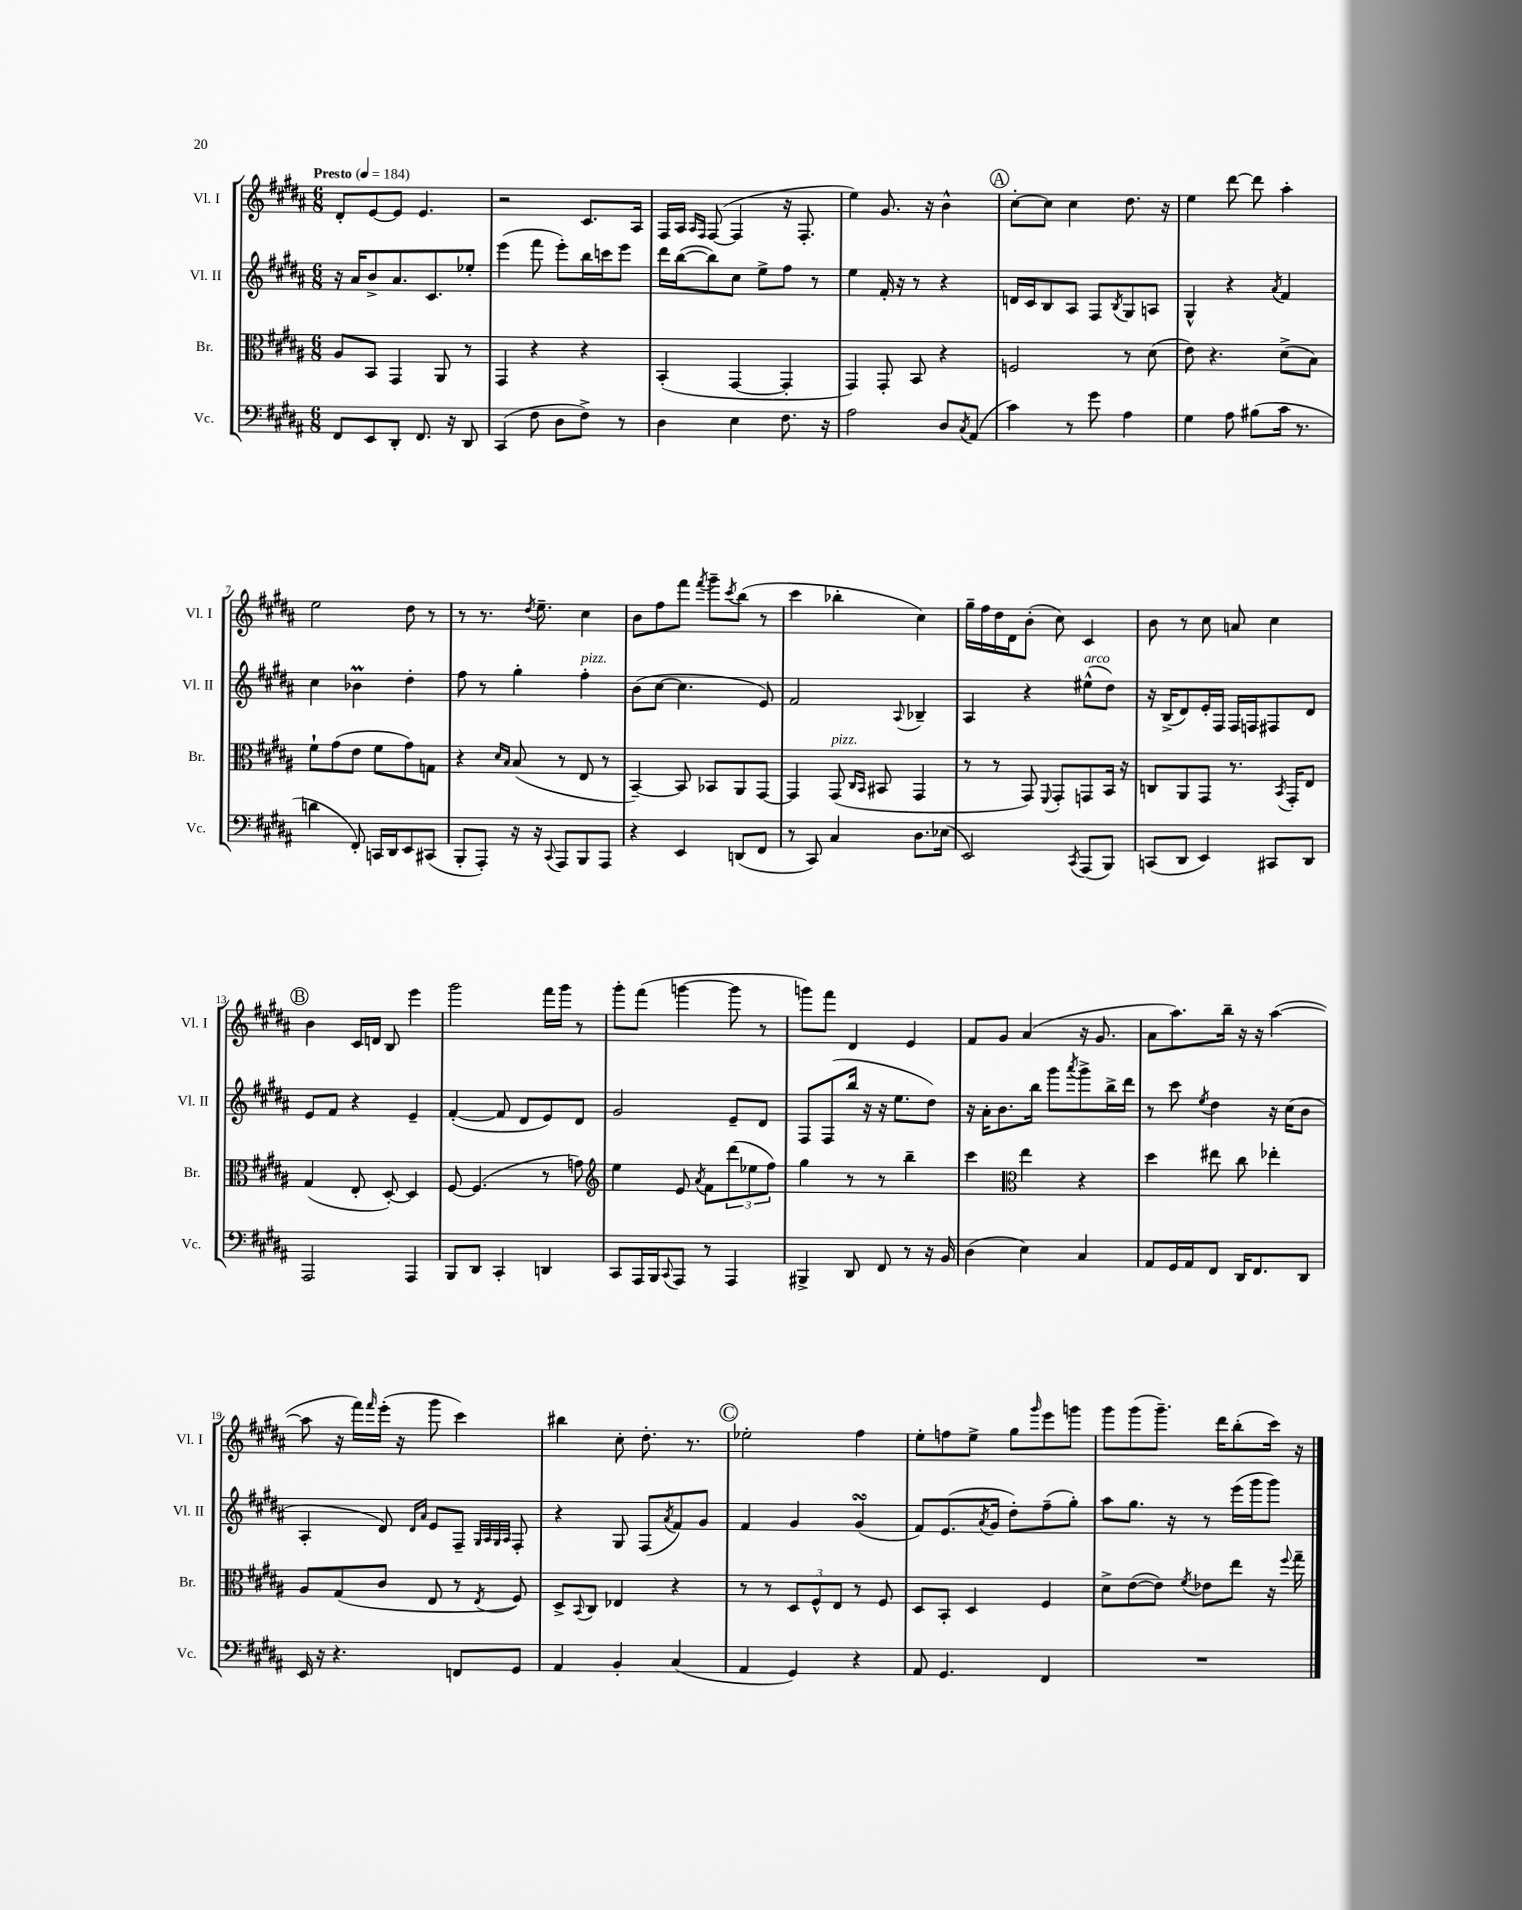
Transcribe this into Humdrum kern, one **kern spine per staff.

**kern	**kern	**kern	**kern
*part4	*part3	*part2	*part1
*staff4	*staff3	*staff2	*staff1
*I"Vc.	*I"Br.	*I"Vl. II	*I"Vl. I
*I'Vc.	*I'Br.	*I'Vl. II	*I'Vl. I
*clefF4	*clefC3	*clefG2	*clefG2
*k[f#c#g#d#a#]	*k[f#c#g#d#a#]	*k[f#c#g#d#a#]	*k[f#c#g#d#a#]
*M6/8	*M6/8	*M6/8	*M6/8
*MM184	*MM184	*MM184	*MM184
=1	=1	=1	=1
!	!	!	!LO:TX:a:B:t=Presto
8FF#/L	8A#/L	16r	8d#'/L
.	.	16a#/KL	.
8EE/	8BB/J	8b^/	[8e/
8DD#'/J	4GG#/	8.a#/	8e/J]
8.FF#/	.	.	4.e/
.	.	8.c#/	.
.	8AA#/	.	.
16r	.	.	.
8DD#/	8r	8ee-X'/J	.
=2	=2	=2	=2
(4CC#/	4GG#/	(4eee\	2r
8F#\	4r	8fff#\	.
8D#\L	.	8eee'\L)	.
8F#^\J)	4r	16bb\L	8.c#/L
.	.	16cccn\J	.
8r	.	8eee\J	.
.	.	.	16A#/Jk
=3	=3	=3	=3
4D#\	(4BB'/	16ddd#\LL	16F#/LL
.	.	([16bb\J	16A#/JJ
.	.	.	16qqA#/LL
.	.	.	16qqF#/JJ
.	.	8bb\])	([8F#/
4E\	[4GG#/	8cc#\J	4F#/]
.	.	8ee^\L	.
8.F#\	4GG#'/]	8ff#\J	16r
.	.	.	8.F#'/
.	.	8r	.
16r	.	.	.
=4	=4	=4	=4
2A#\	4GG#/)	4ee\	4ee\)
.	8GG#'/	16f#'/	8.g#/
.	.	16r	.
.	8BB/	8r	.
.	.	.	16r
8D#/L	4r	4r	4b^^\
8qC#/	.	.	.
(8AA#/J	.	.	.
!!LO:REH:place=s1:t=A
=5	=5	=5	=5
4c#\)	2Fn/	16dn/LL	[8cc#'\L
.	.	16c#/J	.
.	.	8B/	8cc#\J]
8r	.	8A#/J	4cc#\
8g#\	.	8F#/L	.
.	.	8qB/	.
4A#\	8r	8G#/	8.dd#\
.	(8d#\	8An/J	.
.	.	.	16r
=6	=6	=6	=6
4G#\	8e\)	4G#^^/	4ee\
.	4.r	.	.
8A#\	.	4r	[8ddd#\
(8B#X\L	.	.	8ddd#\]
.	.	8qa#/	.
16c#\Jk	(8d#^\L	4f#/	4aa#'\
8.r	.	.	.
.	8B\J)	.	.
!!LO:LB:g=z
=7	=7	=7	=7
4dn\	8f#`\L	4cc#\	2ee\
.	(8g#\	.	.
8FF#'/)	8e\J	4b-XM\	.
16CCn/LL	8f#\L	.	.
16DD#/J	.	.	.
8EE/	8g#\)	4dd#'\	8dd#\
(8CC#X/J	8Gn\J	.	8r
=8	=8	=8	=8
8BBB'/L	4r	8ff#\	8r
8AAA#'/J)	.	8r	8.r
.	16qqd#/LL	.	.
.	16qqB/JJ	.	.
16r	(8B/	4gg#'\	.
.	.	.	8qdd#/
16r	.	.	8.ee~\
8qqCC#/	.	.	.
8AAA#/L	8r	.	.
!	!	!LO:TX:a:i:t=pizz.	!
8BBB/	8E/	4ff#'\	4cc#\
8AAA#/J	8r	.	.
=9	=9	=9	=9
4r	[4BB~/)	(8b\L	8b\L
.	.	[8cc#\J	8ff#\
4EE/	8BB/]	4.cc#\]	8fff#\J
.	.	.	8qfff#/
.	8BB-X/L	.	8ggg#~\L
.	.	.	8qccc#/
(8DDn/L	8AA#/	.	(8bb\J
8FF#/J	[8GG#/J	8e/)	8r
=10	=10	=10	=10
8r	4GG#/]	2f#/	4ccc#\
8CC#/)	.	.	.
!	!LO:TX:a:i:t=pizz.	!	!
4C#/	(8GG#/	.	4bb-X'\
.	16qqC#/LL	.	.
.	16qqBB/JJ	.	.
.	8BB#X/	.	.
.	.	8qqA#/	.
8.D#\L	4GG#/	4B-X~/	4cc#\)
(16E-X\Jk	.	.	.
=11	=11	=11	=11
2EE/)	8r	4A#/	16gg#~\LL
.	.	.	16ff#\
.	8r	.	16dd#\
.	.	.	16d#\J
.	8GG#/)	4r	(8b'\J
.	8qqFF#/	.	.
.	8GG#'/L	.	8cc#\)
8qCC#/	.	.	.
!	!	!LO:TX:a:i:t=arco	!
(8AAA#/L	8GGn/	(8ee#X^^\L	4c#/
8BBB/J)	16BB/Jk	8dd#\J)	.
.	16r	.	.
=12	=12	=12	=12
(8CCn/L	8Cn/L	16r	8b\
.	.	(16B^/KL	.
8DD#/J	8AA#/	8d#/)	8r
4EE/)	8GG#/J	16e'/L	8cc#\
.	.	16F#/JJ	.
.	8.r	16F#/LL	8an/
.	.	16Fn/J	.
8CC#X/L	.	8F#X/	4cc#\
.	8qBB/	.	.
.	16GG#'/KL	.	.
8DD#/J	8E/J	8d#/J	.
!!LO:LB:g=z
!!LO:REH:place=s1:t=B
=13	=13	=13	=13
2AAA#/	(4G#/	8e/L	4b\
.	.	8f#/J	.
.	8E'/	4r	16c#/LL
.	.	.	16dn/JJ
.	[8D#'/)	.	8B/
4AAA#/	4D#/]	4e~/	4eee\
=14	=14	=14	=14
8BBB/L	[8F#/	([4f#'/	2ggg#\
8DD#/J	(4.F#/]	.	.
4CC#'/	.	8f#/]	.
.	.	8d#/L	.
4DDn/	8r	8e/)	16fff#\LL
.	.	.	16ggg#\JJ
.	8gn\)	8d#/J	8r
=15	=15	=15	=15
*	*clefG2	*	*
8CC#/L	4ee\	2g#/	8ggg#'\L
16AAA#/L	.	.	(8fff#\J
16BBB/J	.	.	.
8qqCC#/	.	.	.
8AAA#/J	8e/	.	[4gggn\
.	8qa#/	.	.
8r	8f#\L	.	.
4AAA#/	(12ddd#\	8e~/L	8ggg\]
.	12ee-X\	.	.
.	.	8d#/J	8r
.	12ff#\J)	.	.
=16	=16	=16	=16
4BBB#X^/	4gg#\	8F#/L	8gggn\L)
.	.	(8F#/	8fff#\J
8DD#/	8r	16bb/Jk	4d#/
.	.	16r	.
8FF#/	8r	16r	.
.	.	8.ee\L	.
8r	4bb~\	.	4e/
16r	.	8dd#\J)	.
16BB/	.	.	.
=17	=17	=17	=17
(4D#\	4ccc#\	16r	8f#/L
.	.	16a#'\KL	.
.	.	8.b\	8g#/J
*	*clefC3	*	*
4E\)	4ee\	.	(4a#/
.	.	16bb\Jk	.
.	.	8ggg#\L	.
.	.	8qaaa#/	.
4C#/	4r	8ggg#^\	16r
.	.	.	8.g#/
.	.	16bb^\L	.
.	.	16ddd#\JJ	.
=18	=18	=18	=18
8AA#/L	4dd#\	8r	8a#\L
16GG#/L	.	8ccc#\	8.aa#\)
16AA#/J	.	.	.
.	.	8qee/	.
8FF#/J	8ee#X\	4dd#\	.
.	.	.	16bb~\Jk
16DD#/KL	8cc#\	.	16r
8.FF#/	.	.	16r
.	4ee-X'\	16r	([4aa#\
.	.	(16cc#\KL	.
8DD#/J	.	8b\J	.
!!LO:LB:g=z
=19	=19	=19	=19
16EE/	8A#/L	4A#'/	8aa#\]
16r	.	.	.
4.r	(8G#/	.	16r
.	.	.	16fff#\LL)
.	.	.	16qqfff#/
.	8c#/J	8d#/)	(16eee'\JJ
.	.	.	16r
.	.	16qqd#/LL	.
.	.	16qqa#/JJ	.
.	8E/	8e/L	8ggg#\
8FFn/L	8r	8F#~/J	4ccc#\)
.	.	32qqG#/LLL	.
.	.	32qqA#/	.
.	.	32qqG#/	.
.	8qE/	32qqA#/JJJ	.
8GG#/J	8F#/)	8F#'/	.
=20	=20	=20	=20
4AA#/	8D#^/L	4r	4bb#X\
.	8qqBB/	.	.
.	8C#/J	.	.
4BB'/	4E-X/	8G#/	8cc#'\
.	.	(8F#/L	8.dd#'\
.	.	8qa#/	.
(4C#/	4r	8f#/)	.
.	.	.	8.r
.	.	8g#/J	.
!!LO:REH:place=s1:t=C
=21	=21	=21	=21
4AA#/	8r	4f#/	2ee-X'\
.	8r	.	.
4GG#/)	12D#/L	4g#/	.
.	12F#^^/	.	.
.	12E/J	.	.
4r	8r	(4g#sSSS/	4ff#\
.	8F#/	.	.
=22	=22	=22	=22
8AA#/	8D#/L	8f#/L)	8ee'\L
4.GG#/	8BB'/J	(8.e/	8ffn\
.	4D#/	.	8ee^\J
.	.	8qa#/	.
.	.	16g#/Jk	.
.	.	8dd#'\L)	8gg#\L
.	.	.	16qqggg#/
4FF#/	4F#/	(8ff#~\	8eee\
.	.	8gg#'\J)	8gggn\J
=23	=23	=23	=23
2.r	8d#^\L	8aa#\L	8ggg#\L
.	([8e\	8.gg#\J	(8ggg#\
.	8e\J])	.	8.ggg#~\J)
.	.	16r	.
.	8qf#/	.	.
.	8e-X\L	8r	.
.	.	.	16ddd#\KL
.	8ee\J	(16eee\LL	(8bb'\
.	.	16ggg#\J	.
.	16r	8ggg#\J)	16ccc#\Jk)
.	8qqff#/	.	.
.	16gg#~\	.	16r
==	==	==	==
*-	*-	*-	*-
